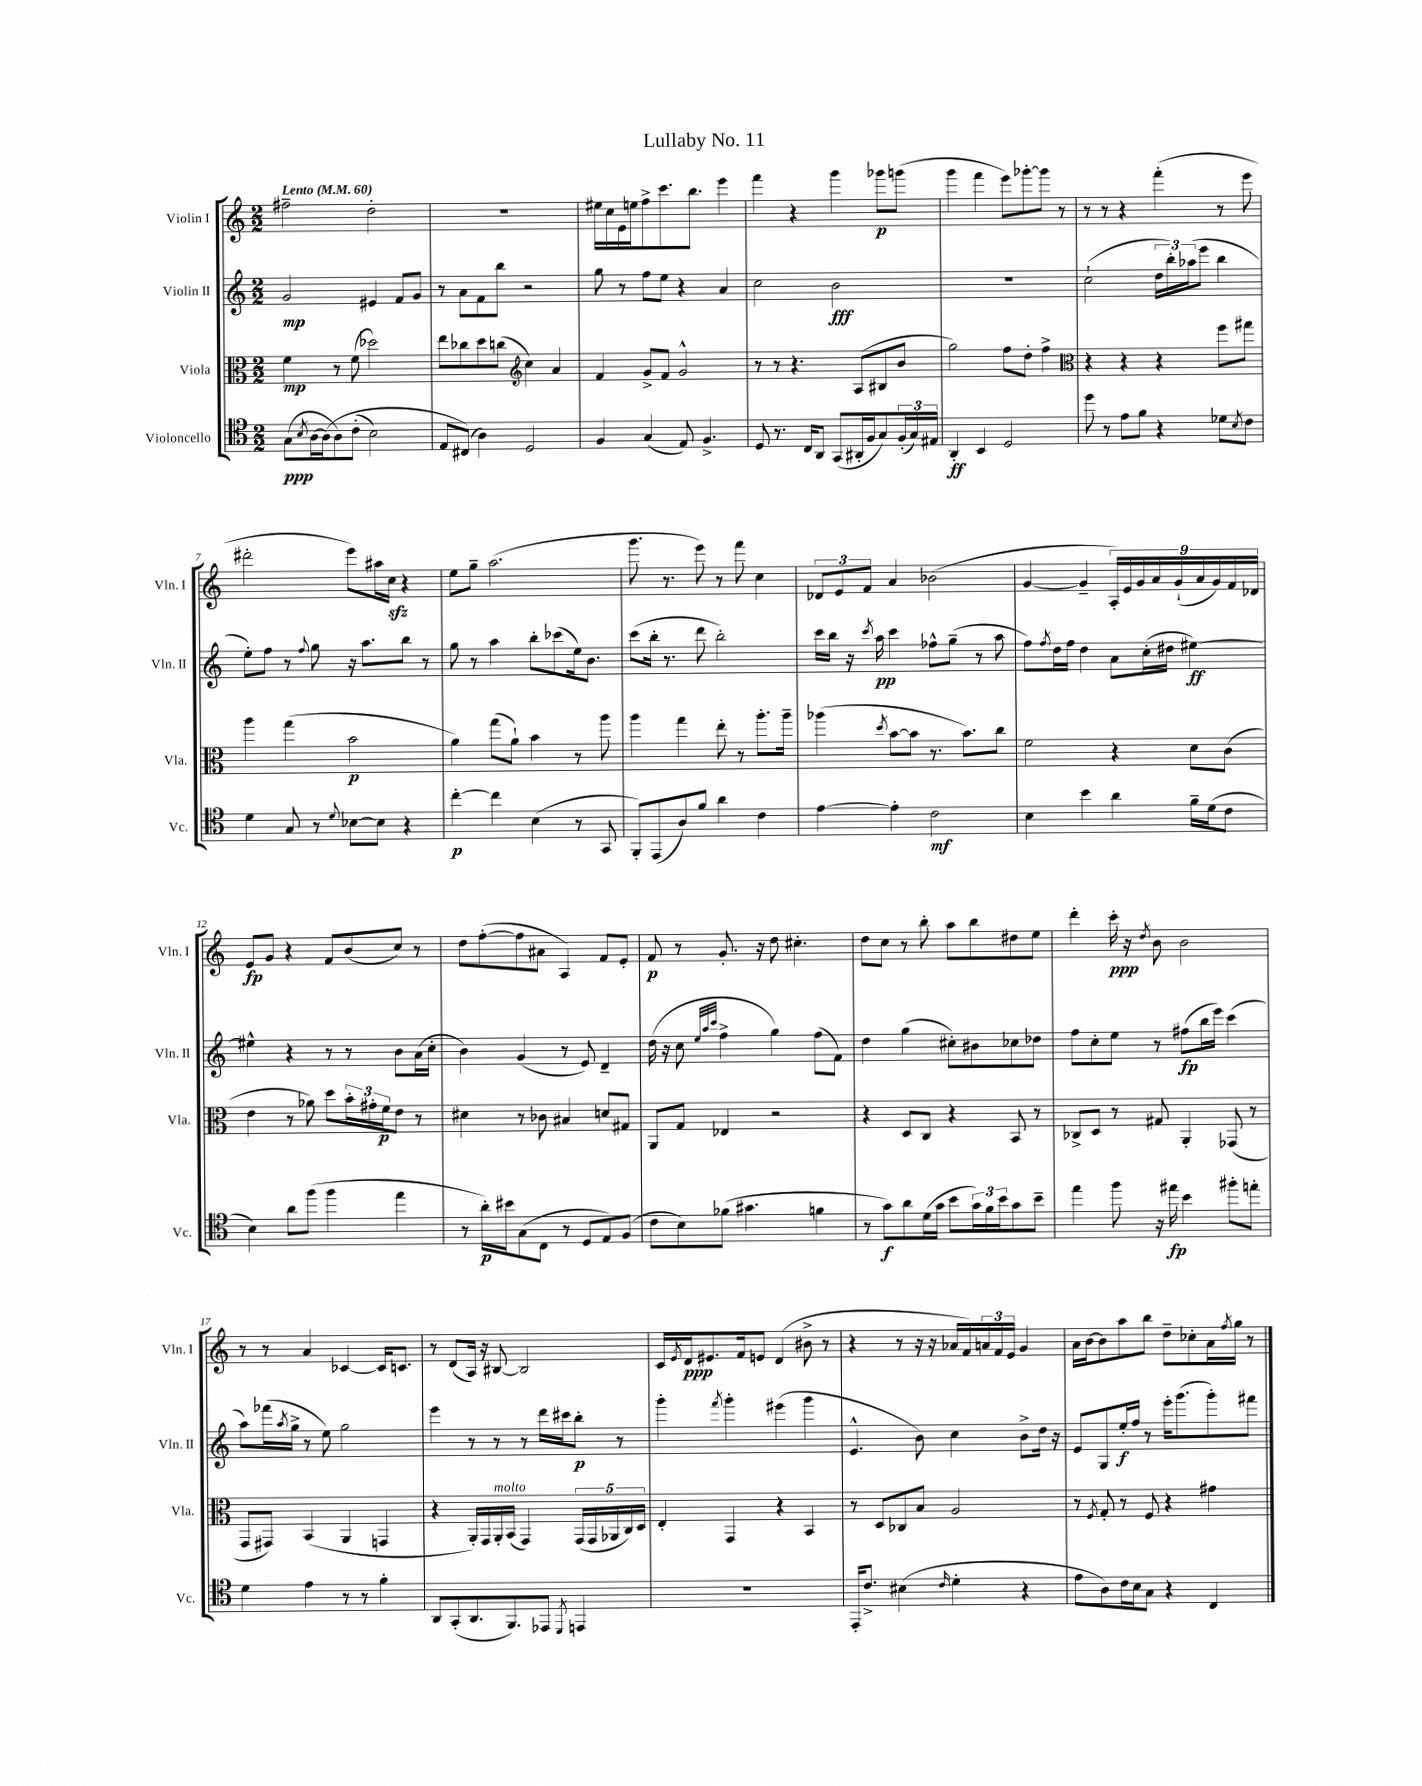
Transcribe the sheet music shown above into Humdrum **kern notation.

**kern	**kern	**kern	**kern
*staff4	*staff3	*staff2	*staff1
*clefC4	*clefC3	*clefG2	*clefG2
*k[]	*k[]	*k[]	*k[]
*M2/2	*M2/2	*M2/2	*M2/2
*MM60	*MM60	*MM60	*MM60
(8G	4f	2g	2ff#~
8qB	.	.	.
[16A	.	.	.
&(16A]	.	.	.
8A)	8r	.	.
(8c'	(8f	.	.
2B)	2dd-)	4e#	2dd'
.	.	8f	.
.	.	8g	.
=	=	=	=
8E	8ee	8r	1r
(8C#&)	8cc-	8a	.
4A)	8dd	8f	.
.	(8cc	8bb	.
*	*clefG2	*	*
2D	4cc)	2r	.
.	4a	.	.
=	=	=	=
4F	4f	8gg	16ee#
.	.	.	16cc
.	.	8r	16e
.	.	.	16ee
(4G	8g^	8ff	8ff^
.	8f	8ee	8.ccc
8E)	2g^^	4r	.
.	.	.	8.bb
4.F^	.	.	.
.	.	4a	4eee
=	=	=	=
8D	8r	2cc	4fff
8.r	8r	.	.
.	4.r	.	4r
16C	.	.	.
8AA	.	.	.
(8GG	.	2b	4ggg
16AA#'	(8A	.	.
16F	.	.	.
8G)	8B#	.	8ggg-
(24F'	8b	.	(8ggg
24G)	.	.	.
24E#	.	.	.
=	=	=	=
4AA'	2gg)	1r	4ggg
4BB	.	.	4fff
2D	8ff	.	8eee)
.	8dd'	.	[8ggg-'
.	4ff^	.	8ggg-]
.	.	.	8r
=	=	=	=
*	*clefC3	*	*
8dd	4r	(2cc`	8r
8r	.	.	8r
8e	4r	.	4r
8f	.	.	.
4r	4r	24dd	(4fff'
.	.	24bb')	.
.	.	(24aa-	.
.	.	8eee	.
8d-	8ff	4bb	8r
8qB	.	.	.
8c	8gg#	.	8eee
=	=	=	=
4d	4aa	8ee')	2ddd#'
.	.	8ff	.
8G	(4gg	8r	.
.	.	8qqff	.
8r	.	8gg	.
8qqd	.	.	.
[8B-	2b	16r	8eee)
.	.	8.aa	.
8B-]	.	.	16aa#
.	.	.	16cc
4r	.	8bb	4r
.	.	8r	.
=	=	=	=
[4cc'	4a)	8gg	8ee
.	.	8r	8gg~
4cc]	(8gg	4aa	(2.aa
.	8a`)	.	.
(4B	4b	8bb'	.
.	.	(8ccc-	.
8r	8r	16ee)	.
.	.	8.b	.
8GG	8aa	.	.
=	=	=	=
8FF')	4aa	(8ccc	8.ggg
(8EE	.	16bb'	.
.	.	8.r	8.r
8A)	4gg	.	.
8f	.	8ddd	8eee)
4a	8ee'	2bb')	8r
.	8r	.	8fff
4c	8.aa'	.	4cc
.	16aa~	.	.
=	=	=	=
[4e	(4aa-	16ccc	12d-
.	.	16bb	.
.	.	.	12e
.	.	16r	.
.	.	.	12f
.	.	8qccc	.
.	.	16aa	.
.	8qdd	.	.
4e']	[8b	4ccc	4a
.	8b]	.	.
2c	8.r	8ff-^^	(2b-
.	.	(8gg~	.
.	8.b)	.	.
.	.	8r	.
.	8cc	8aa	.
=	=	=	=
4B	2f	8ff)	[4g
.	.	8qff	.
.	.	16dd	.
.	.	16ff	.
4b	.	4dd	4g~]
4a	4r	8a	18A')
.	.	.	18e
.	.	.	18g
.	.	(16cc'	.
.	.	.	18a
.	.	16dd#	.
.	.	.	(18g`
16f~	8d	[4ee#)	.
.	.	.	18a
(16d	.	.	.
.	.	.	18g)
8c	(8c	.	.
.	.	.	18f
.	.	.	18d-
=	=	=	=
4B)	4e	4ee#^^]	8e
.	.	.	8g
8a	8r	4r	4r
(8ff	8a-)	.	.
4ff	8dd	8r	8f
.	24b'	8r	(8b
.	24g#'	.	.
.	24f	.	.
4ee	8e	8b	8cc)
.	8r	(16a	8r
.	.	16cc'	.
=	=	=	=
8r	4d#	4b)	8dd
16a')	.	.	([8ff'
16b#	.	.	.
(8G	8r	(4g	8ff]
8C	8c-	.	8a#
8r	4B#	8r	4A)
8D	.	8e)	.
8E)	8d	4d~	8f
(8F	8G#	.	8e'
=	=	=	=
8c	8AA	(16dd	8f
.	.	16r	.
8B)	8G	8cc	8r
.	.	32qqee	.
.	.	32qqaa	.
.	.	32qqccc	.
(8f-	4E-	4ff^	8.g'
4.g#	.	.	.
.	.	.	16r
.	2r	4gg)	8dd
.	.	.	4.cc#'
4f	.	(8ff	.
.	.	8f)	.
=	=	=	=
8r	4r	4dd	8dd
8g)	.	.	8cc
8a	8D	(4gg	8r
(16d	8C	.	8bb'
16g	.	.	.
8b	4r	8cc#')	8aa
24g)	.	8b#	8bb
24f	.	.	.
24b	.	.	.
8g	8BB	8cc-	8dd#
8b~	8r	8dd-	8ee
=	=	=	=
4ee	8C-^	8ff	4ddd'
.	8D	8cc'	.
8ff	8r	8ee	16ccc'
.	.	.	16r
.	.	.	8qdd
16r	8G#	8r	8b
16ee#	.	.	.
4b	4AA'	(8ff#	2b
.	.	16bb	.
.	.	16eee)	.
8ff#'	(8GG-	(4ccc	.
8ee'	8r	.	.
=	=	=	=
4d	8GG	8aa)	8r
.	8GG#)	(16fff-	8r
.	.	8qaa	.
.	.	16gg^	.
4e	(4BB	8r	4a
.	.	8ee)	.
8r	4AA	2gg	[4c-
8r	.	.	.
4f'	4GG	.	16c-]
.	.	.	8.c
=	=	=	=
8AA	4r	4eee	8r
(8GG'	.	.	(8d
8.AA	16AA')	8r	16A)
.	16GG	.	16r
.	16AA'	8r	[8B#
8.FF)	(16BB	.	.
.	4GG)	8r	2B#]
8EE-	.	16ddd	.
.	.	16ccc#	.
8qDD	.	.	.
4EE	(20GG	8bb'	.
.	20GG	.	.
.	20AA-	.	.
.	.	8r	.
.	20C)	.	.
.	20D	.	.
=	=	=	=
1r	4E'	4ggg'	16c
.	.	.	8qe
.	.	.	16d
.	.	.	8.e#
.	.	8qfff	.
.	4GG	4ggg'	.
.	.	.	16f
.	.	.	8e
.	4r	(4eee#	(4d
.	4BB	4ggg	8b#^
.	.	.	8r
=	=	=	=
16EE'	8r	4.e^^	4r
8.c^	.	.	.
.	8D	.	.
(4B#	8C-	.	8r
.	8B	8b)	16r
.	.	.	16r
16qqc	.	.	.
4d'	2A	4cc	16a-
.	.	.	16f)
.	.	.	24a
.	.	.	24f
.	.	.	24e
4r	.	8b^	4g
.	.	16dd	.
.	.	16r	.
=	=	=	=
8e	8r	8e	16a
.	.	.	[16b
.	8qF	.	.
8A)	8G'	8G	8b]
16c	8r	16ee'	8aa
16B	.	16ff	.
8G	8F	8r	8bb
4r	4r	16eee'	8dd~
.	.	(8.ggg	.
.	.	.	8cc-'
4C	4g#	8ggg')	16a
.	.	.	8qff
.	.	.	16gg
.	.	8fff#	8r
==	==	==	==
*-	*-	*-	*-
